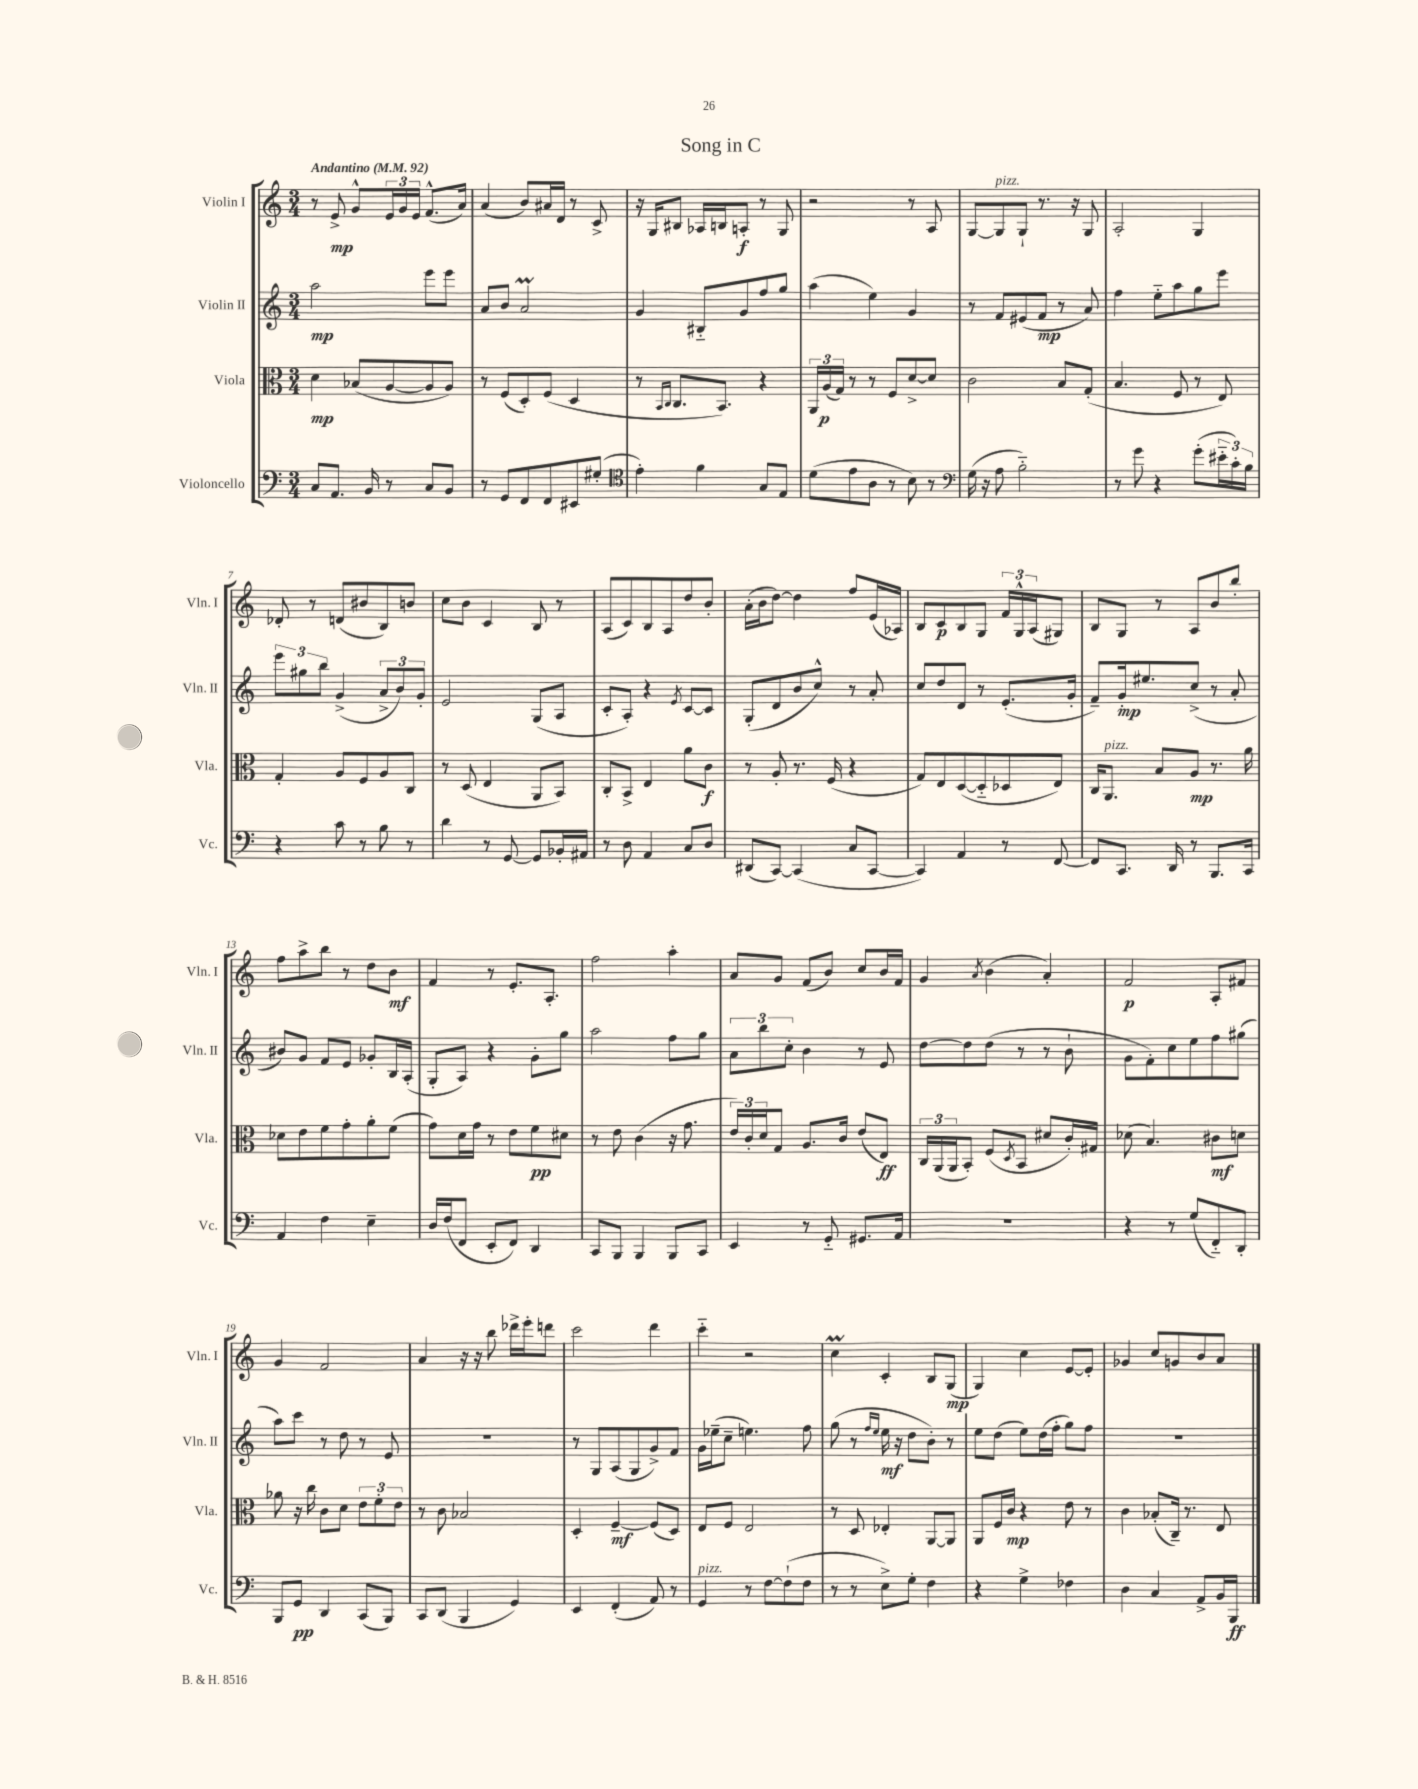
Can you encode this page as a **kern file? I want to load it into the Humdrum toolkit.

**kern	**kern	**kern	**kern
*staff4	*staff3	*staff2	*staff1
*clefF4	*clefC3	*clefG2	*clefG2
*k[]	*k[]	*k[]	*k[]
*M3/4	*M3/4	*M3/4	*M3/4
*MM92	*MM92	*MM92	*MM92
8C	4d	2aa	8r
8.AA	.	.	8e^
.	(8B-	.	8g^^
16BB	.	.	.
8r	[8A	.	24e
.	.	.	24g
.	.	.	24e
8C	8A]	8eee	(8.f^^
8BB	8A)	8eee	.
.	.	.	16a)
=	=	=	=
8r	8r	8a	(4a
8GG	(8F	8b	.
8FF	8D')	2a	8b)
8FF	(8F	.	16a#
.	.	.	16d
8EE#	4D	.	8r
(8G#'	.	.	8c^
=	=	=	=
*clefC4	*	*	*
4e')	8r	4g	16r
.	.	.	16G
.	16qqBB	.	.
.	16qqC	.	.
.	8.C	.	8B#
4f	.	8B#'~	16A-
.	8.BB)	.	16B
.	.	8g	8A'
8G	4r	8ff	8r
8E	.	8gg	8G
=	=	=	=
(8d	24AA	(4aa	2r
.	(24A	.	.
.	24G)	.	.
8e	8r	.	.
8A	8r	4ee)	.
8r	8F	.	.
8B)	[8d^	4g	8r
8r	8d]	.	8A
=	=	=	=
*clefF4	*	*	*
(16G	2c	8r	[8G
16r	.	.	.
8A	.	8f	8G]
2B'~)	.	(8e#	8G`
.	.	8f	8.r
.	8B	8r	.
.	.	.	16r
.	(8G'	8a)	8G
=	=	=	=
8r	4.B	4ff	2A'
8g	.	.	.
4r	.	8ee'~	.
.	8F	8aa	.
(8g'	8r	8gg	4G
24e#'~	8E)	8eee	.
24c')	.	.	.
24B	.	.	.
=	=	=	=
4r	4G'	12eee	8d-'
.	.	12gg#	.
.	.	.	8r
.	.	12bb	.
8c	8A	(4g^	(8d
8r	8F	.	8b#
8B	8A	12a^	8B)
.	.	12b)	.
8r	8C	.	8b
.	.	12g'	.
=	=	=	=
4d	8r	2e	8cc
.	(8D	.	8b
8r	4E	.	4c
[8GG	.	.	.
8GG]	8AA	(8G	8B
16BB-'	8BB)	8A	8r
16AA#	.	.	.
=	=	=	=
8r	8C'	8c'	(8A
8D	8BB^	8A')	8c)
4AA	4E	4r	8B
.	.	.	8A
.	.	8qe	.
8C	8a	[8c	8dd
8D	8c	8c]	8b'
=	=	=	=
(8DD#	8r	(8G'	(16a'
.	.	.	16b
[8CC)	8A'	8d	[8dd)
(4CC]	8.r	8b	4dd]
.	.	8cc^^)	.
.	(16F	.	.
8C	4r	8r	8ff
[8CC	.	8a'	(16e
.	.	.	16A-)
=	=	=	=
4CC])	8G)	8cc	8B
.	8E	8dd	8c
4AA	([8D	8d	8B
.	8D'~]	8r	8G
8r	8D-	(8.e'	24f
.	.	.	24G^^
.	.	.	(24A
[8FF	8E)	.	8G#)
.	.	16g'	.
=	=	=	=
8FF]	16C	8f~)	8B
.	8.AA	.	.
8.CC	.	16g'	8G
.	.	8.ee#	.
.	8B	.	8r
16DD	.	.	.
8r	8A	(8cc^	8A
8.BBB	8.r	8r	8b
.	.	8a'	8bb'
16CC	16a	.	.
=	=	=	=
4AA	8d-	8b#)	8ff
.	8e	8g	8aa^
4F	8f	8f	8bb
.	8g'	8e	8r
4E~	8a'	8g-'	8dd
.	(8f	16B	8b
.	.	(16A'	.
=	=	=	=
16D	8g)	8G'	4f
(16F	.	.	.
8FF	16d	8A)	.
.	16g	.	.
8EE'	8r	4r	8r
8FF)	8e	.	8.e'
4DD	8f	8g'	.
.	.	.	8.A'
.	8d#	8gg	.
=	=	=	=
8CC	8r	2aa	2ff
8BBB	8e	.	.
4BBB	(4c	.	.
8BBB	16r	8ff	4aa'
.	8.g	.	.
8CC	.	8gg	.
=	=	=	=
4EE	24e)	12a	8a
.	24c'	.	.
.	24d	12bb	.
.	8G	.	8g
.	.	12cc'	.
8r	8.A	4b	(8f
8GG'~	.	.	8b)
.	16c	.	.
8.GG#	(8e	8r	8cc
.	8E)	8e	16b
16AA	.	.	16f
=	=	=	=
2.r	24C	[8dd	4g
.	(24AA	.	.
.	24AA	.	.
.	8BB')	8dd]	.
.	.	.	8qa
.	(8F	(8dd	(4b
.	8qD	.	.
.	8BB	8r	.
.	8d#	8r	4a')
.	16c')	8b`	.
.	16G#	.	.
=	=	=	=
4r	(8d-	8g	2f
.	4.B)	8f')	.
8r	.	8cc	.
(8G	.	8ee	.
8FF'~)	8c#	8ff	8A'
8DD'	8d	(8gg#	8f#
=	=	=	=
8BBB	8a-	8aa)	4g
8GG	16r	8ccc	.
.	16cc	.	.
4DD	8c	8r	2f
.	8d	8dd	.
(8CC	12e	8r	.
.	12f'	.	.
8BBB)	.	8e	.
.	12e	.	.
=	=	=	=
8CC	8r	2.r	4a
(8DD	8c	.	.
4BBB	2B-	.	16r
.	.	.	16r
.	.	.	8bb
4GG)	.	.	16ddd-^
.	.	.	16eee'
.	.	.	8ddd
=	=	=	=
4EE	4D'	8r	2ccc
.	.	8G	.
(4FF'	[4F~	(8A	.
.	.	8G	.
8AA)	(8F]	8g^)	4ddd
8r	8D)	8f	.
=	=	=	=
4GG	8E	16g	4ccc'~
.	.	(16ee-~	.
.	8F	8cc~	.
8r	2E	4.ee)	2r
[8F	.	.	.
(8F`]	.	.	.
8F	.	8ff	.
=	=	=	=
8r	8r	(8gg	4cc
8r	8D	8r	.
.	.	16qqff	.
.	.	16qqee	.
8E^)	4E-'	16ee	4c'
.	.	16r	.
8G'	.	8dd	.
4F	[8AA	8b')	8B
.	8AA]	8r	(8G
=	=	=	=
4r	8AA	8ee	4G)
.	16F	(8dd	.
.	16c	.	.
4G^	4r	8ee)	4cc
.	.	(16dd	.
.	.	16ff'	.
4F-	8e	8gg)	[8e
.	8r	8ff	8e']
=	=	=	=
4D	4c	2.r	4g-
4C	(8B-'	.	8cc
.	16C~)	.	8g
.	8.r	.	.
8AA^	.	.	8b
16BB	8E	.	8a
16BBB	.	.	.
==	==	==	==
*-	*-	*-	*-
